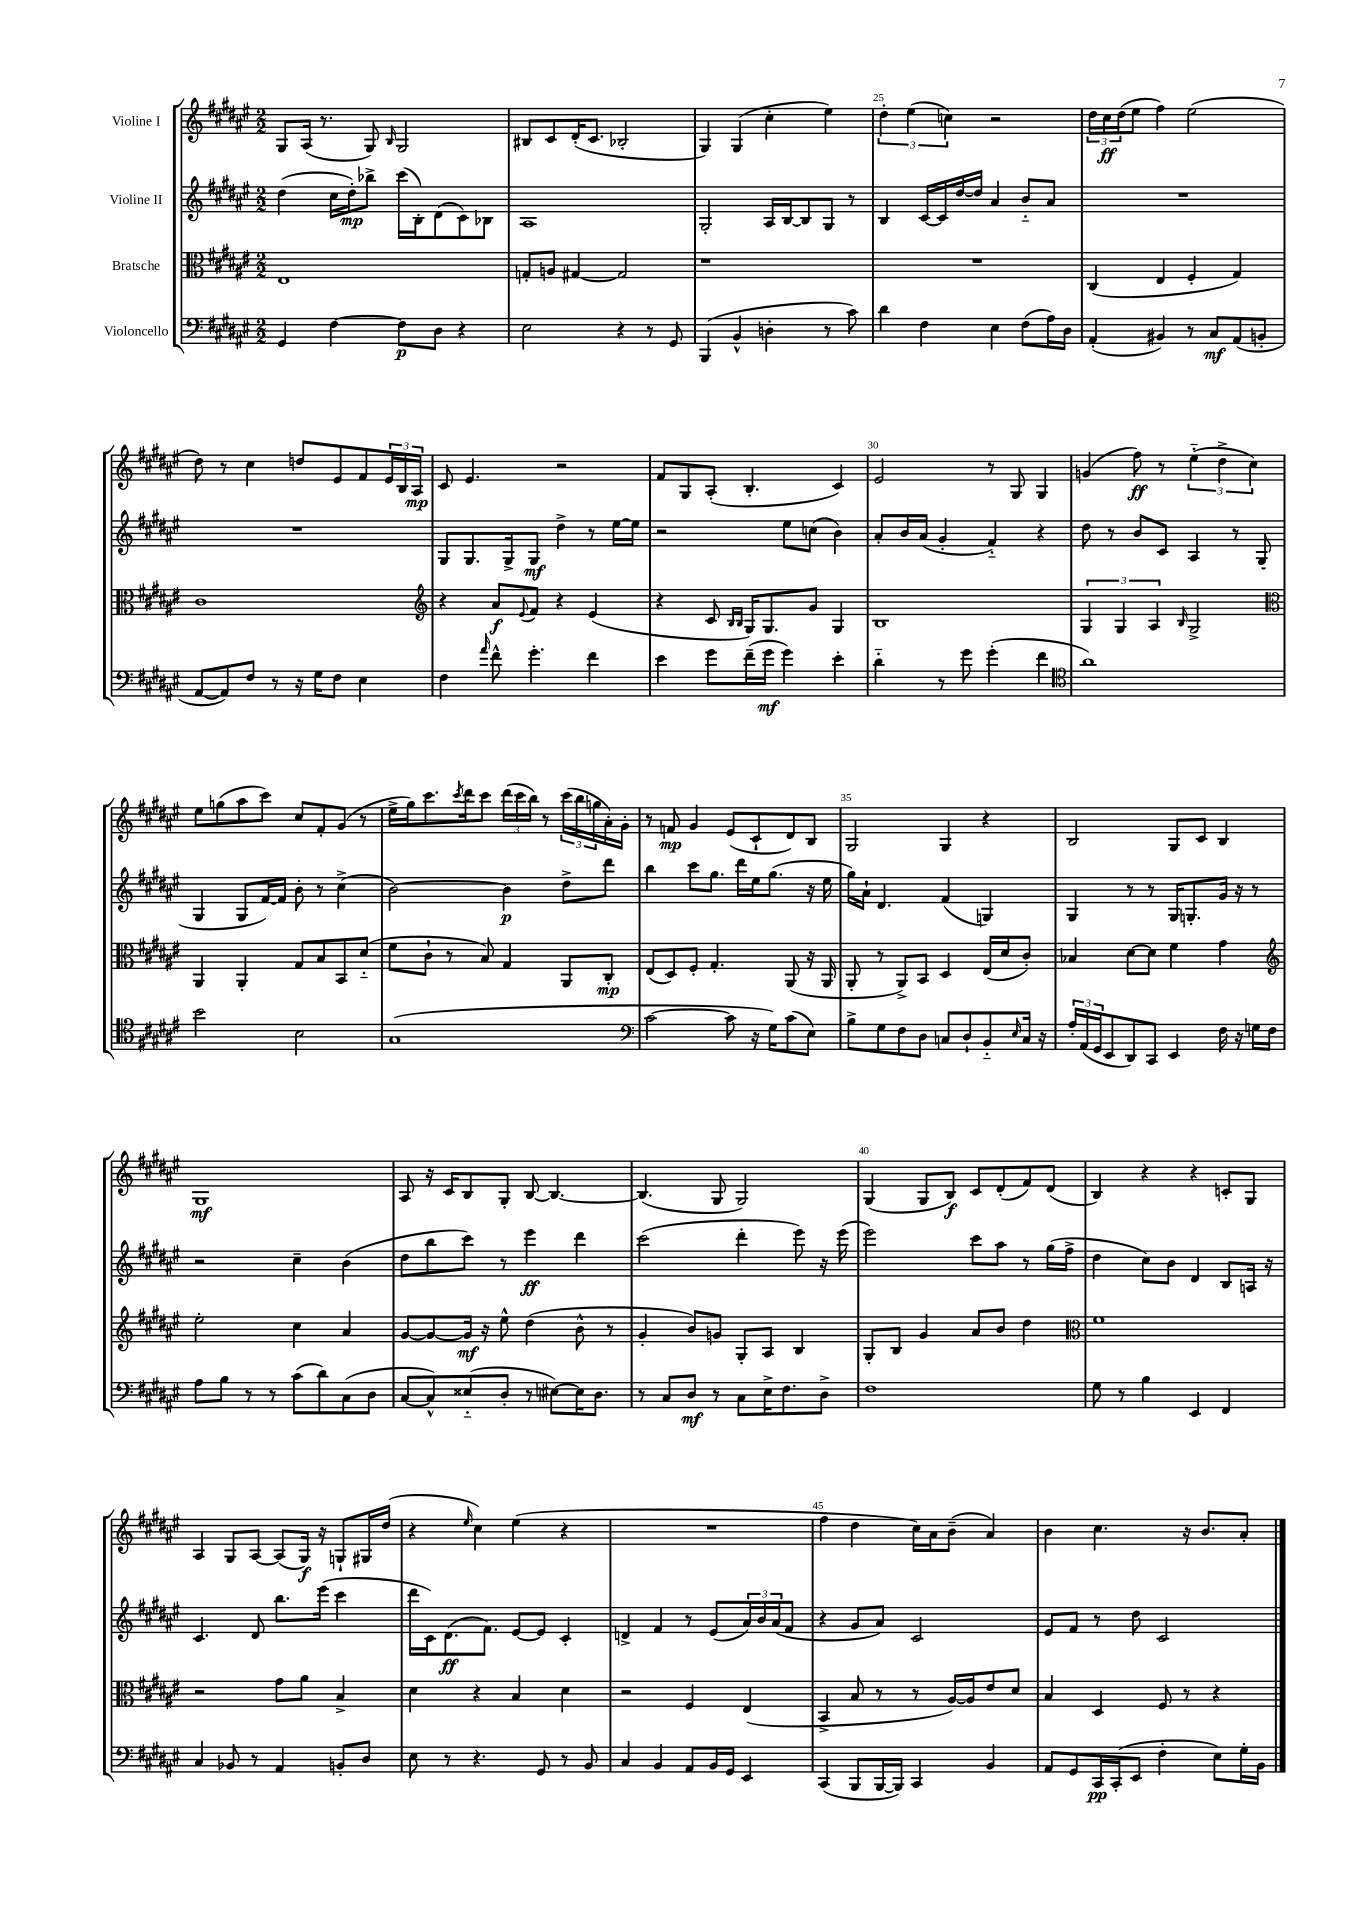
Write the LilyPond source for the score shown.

<<
\new StaffGroup <<
\new Staff = "s0" \with { instrumentName = "Violine I" } {
    \clef treble \key fis \major \numericTimeSignature \time 2/2
    gis8 ais16( r8. gis8) \grace { b16 } gis2 |
    bis8 cis'8 dis'16-.( cis'8. bes2-. |
    gis4) gis4( cis''4-. eis''4) |
    \tuplet 3/2 { dis''4-. eis''4( c''4) } r2 |
    \tuplet 3/2 { dis''16 cis''16\ff dis''16( } eis''8 fis''4) eis''2( |
    dis''8) r8 cis''4 d''8 eis'8 fis'8 \tuplet 3/2 { eis'16 b16 ais16\mp } |
    cis'8 eis'4. r2 |
    fis'8 gis8 ais8-.( b4.-. cis'4) |
    eis'2 r8 gis8 gis4 |
    g'4( fis''8\ff) r8 \tuplet 3/2 { eis''4-_( dis''4-> cis''4) } |
    eis''8 g''8( ais''8 cis'''8) cis''8 fis'8-. gis'8( r8 |
    eis''16-> gis''16) cis'''8. \acciaccatura { cis'''8 } dis'''16 cis'''8 \tuplet 3/2 { dis'''16( cis'''16 b''16) } r8 \tuplet 3/2 { cis'''16( b''16 g''16 } ais'16-.) gis'16-. |
    r8 f'8\mp gis'4 eis'8( cis'8-! dis'8) b8 |
    gis2 gis4 r4 |
    b2 gis8 cis'8 b4 |
    gis1\mf |
    ais8 r16 cis'16 b8 gis8-. b8~ b4.~ |
    b4.( gis8 gis2) |
    gis4( gis8 b8\f) cis'8 dis'8-.( fis'8) dis'8( |
    b4) r4 r4 c'8-. gis8 |
    ais4 gis8 ais8~ ais8( gis16\f) r16 g8-! gis16 dis''16( |
    r4 \grace { eis''16 } cis''4) eis''4( r4 |
    R1 |
    fis''4 dis''4 cis''16) ais'16 b'8--( ais'4) |
    b'4 cis''4. r16 b'8. ais'8-. \bar "|." |
}
\new Staff = "s1" \with { instrumentName = "Violine II" } {
    \clef treble \key fis \major \numericTimeSignature \time 2/2
    dis''4( cis''16 dis''16-.\mp) bes''8-> cis'''16( b16-.) dis'8( cis'8) bes8 |
    ais1 |
    gis2-. ais16 b16~ b8 gis8 r8 |
    b4 cis'16~ cis'16 dis''16~ dis''16 ais'4 b'8-_ ais'8 |
    R1 |
    R1 |
    gis8 gis8. gis16-> gis8\mf dis''4-> r8 eis''16~ eis''16 |
    r2 eis''8 c''8( b'4) |
    ais'8-. b'16 ais'16( gis'4-. fis'4-_) r4 |
    dis''8 r8 b'8 cis'8 ais4 r8 gis8( |
    gis4 gis8 fis'16~) fis'16 b'8-. r8 cis''4->( |
    b'2~) b'4\p dis''8-> dis'''8 |
    b''4 cis'''8 gis''8. dis'''16 eis''16 gis''8.( r16 eis''16 |
    gis''16) ais'16-! dis'4. fis'4( g4) |
    gis4 r8 r8 gis16 g8.-. gis'16 r16 r8 |
    r2 cis''4-- b'4( |
    dis''8 b''8 cis'''8) r8 eis'''4\ff dis'''4 |
    cis'''2( dis'''4-. eis'''8) r16 eis'''16( |
    eis'''2) cis'''8 ais''8 r8 gis''16( fis''16-> |
    dis''4 cis''8) b'8 dis'4 b8 a16 r16 |
    cis'4. dis'8 b''8. eis'''16( cis'''4 |
    dis'''16 cis'16) dis'8.\ff( fis'8.) eis'8~ eis'8 cis'4-. |
    d'4-> fis'4 r8 eis'8( \tuplet 3/2 { ais'16) b'16 ais'16( } fis'8 |
    r4 gis'8 ais'8) cis'2 |
    eis'8 fis'8 r8 dis''8 cis'2 \bar "|." |
}
\new Staff = "s2" \with { instrumentName = "Bratsche" } {
    \clef alto \key fis \major \numericTimeSignature \time 2/2
    eis1 |
    g8-. a8 gis4~ gis2 |
    r1 |
    R1 |
    cis4( eis4 fis4-. gis4) |
    cis'1 |
    \clef treble r4 ais'8\f \appoggiatura { eis'8 } fis'8 r4 eis'4( |
    r4 cis'8 \grace { b16 b16 } gis16) gis8. gis'8 gis4 |
    b1 |
    \tuplet 3/2 { gis4 gis4 ais4 } \grace { b16 } gis2-> |
    \clef alto ais,4 ais,4-. gis8 b8 b,8 dis'8-_( |
    fis'8 cis'8-! r8 b8) gis4 ais,8 cis8-.\mp |
    eis8( dis8) fis8-. gis4.-. ais,8( r16 ais,16 |
    ais,8-. r8 ais,8->) b,8 dis4 eis16( dis'16 cis'8-.) |
    bes4 dis'8~ dis'8 fis'4 gis'4 |
    \clef treble eis''2-. cis''4 ais'4 |
    gis'8~ gis'8~ gis'16\mf r16 eis''8-^ dis''4( b'8-^ r8 |
    gis'4-. b'8) g'8 gis8-. ais8 b4 |
    gis8-. b8 gis'4 ais'8 b'8 dis''4 |
    \clef alto fis'1 |
    r2 gis'8 ais'8 b4-> |
    dis'4 r4 b4 dis'4 |
    r2 fis4 eis4( |
    b,4-> b8 r8 r8 ais16~) ais16 eis'8 dis'8 |
    b4 dis4 fis8 r8 r4 \bar "|." |
}
\new Staff = "s3" \with { instrumentName = "Violoncello" } {
    \clef bass \key fis \major \numericTimeSignature \time 2/2
    gis,4 fis4~ fis8\p dis8 r4 |
    eis2 r4 r8 gis,8 |
    b,,4( b,4-^ d4-. r8 cis'8) |
    dis'4 fis4 eis4 fis8( ais16) dis16 |
    ais,4-.( bis,4) r8 cis8\mf ais,8( b,8-. |
    ais,8~ ais,8) fis8 r8 r16 gis16 fis8 eis4 |
    fis4 \grace { ais'16 } fis'8-^ gis'4.-. fis'4 |
    eis'4 gis'8 fis'16--( gis'16\mf gis'4) eis'4-. |
    dis'4-_ r8 gis'8 gis'4-.( fis'4 |
    \clef tenor ais'1) |
    b'2 b2 |
    gis1( |
    \clef bass cis'2~ cis'8 r16 gis16) cis'8( eis8) |
    b8-> gis8 fis8 dis8 c8 dis8-! b,8-_ \grace { eis16 } c16 r16 |
    \tuplet 3/2 { ais16-. ais,16( gis,16 } eis,8 dis,8) cis,8 eis,4 fis16 r16 g16 fis16 |
    ais8 b8 r8 r8 cis'8( dis'8) cis8( dis8 |
    cis8~ cis8-^) eisis8-_( dis8-. r8 eis8~) eis16 dis8. |
    r8 cis8 dis8\mf r8 cis8 eis16-> fis8. dis8-> |
    fis1 |
    gis8 r8 b4 eis,4 fis,4 |
    cis4 bes,8 r8 ais,4 b,8-. dis8 |
    eis8 r8 r4. gis,8 r8 b,8 |
    cis4 b,4 ais,8 b,16 gis,16 eis,4 |
    cis,4( b,,8 b,,16~ b,,16) cis,4 b,4 |
    ais,8 gis,8 cis,16\pp cis,16-.( eis,8 fis4-. eis8) gis16-. b,16 \bar "|." |
}
>>
>>
\layout { \context { \Score currentBarNumber = #22 \override BarNumber.break-visibility = ##(#f #t #t) barNumberVisibility = #(every-nth-bar-number-visible 5) } }
